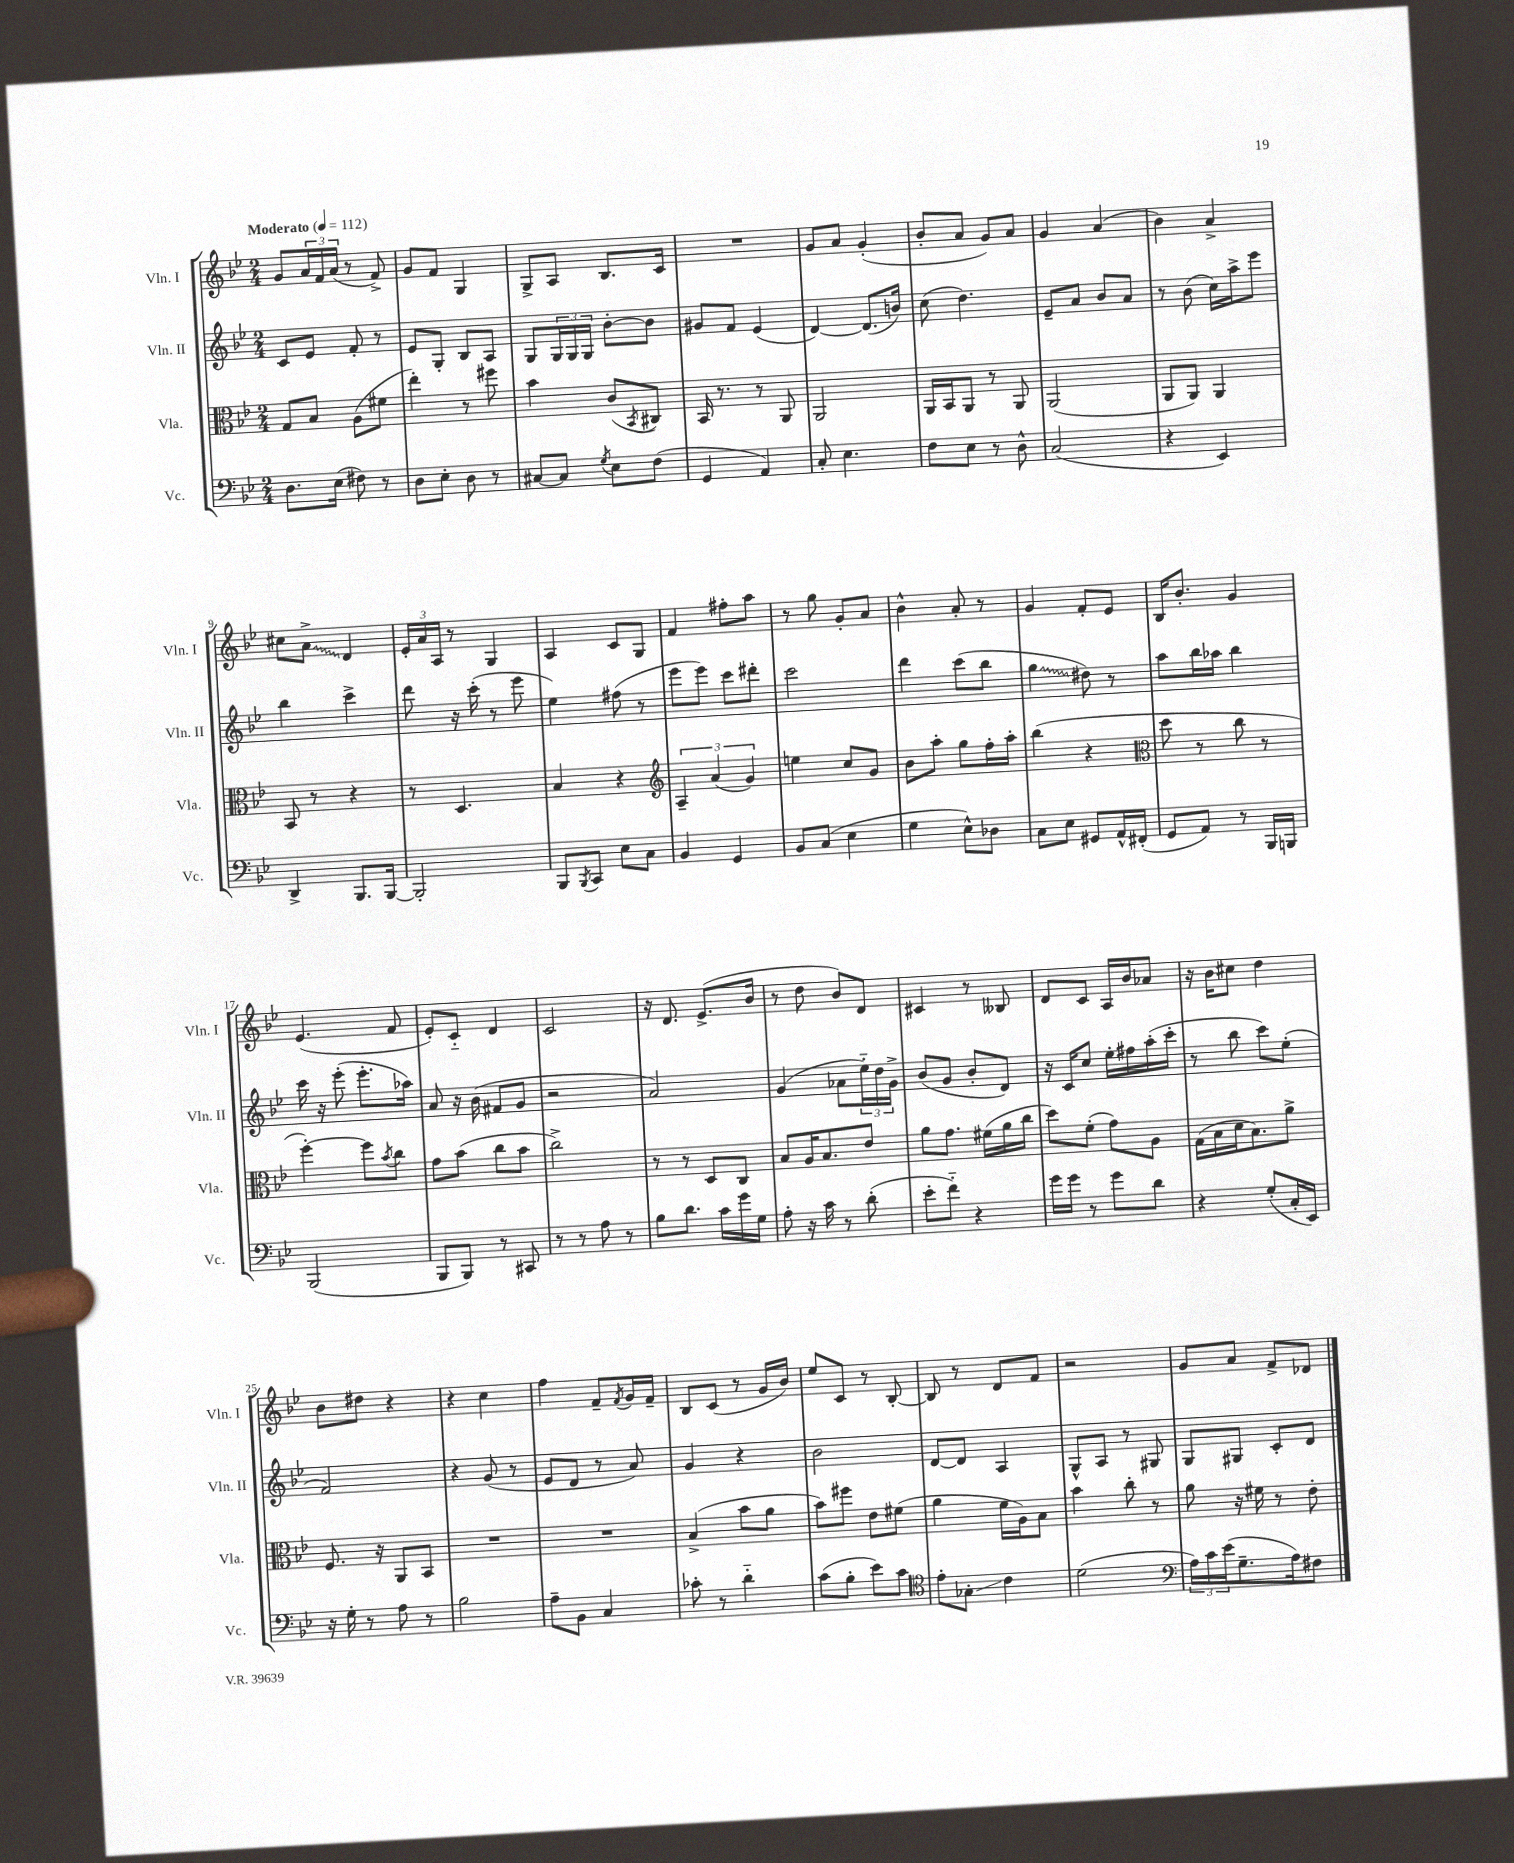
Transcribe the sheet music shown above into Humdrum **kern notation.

**kern	**kern	**kern	**kern
*staff4	*staff3	*staff2	*staff1
*clefF4	*clefC3	*clefG2	*clefG2
*k[b-e-]	*k[b-e-]	*k[b-e-]	*k[b-e-]
*M2/4	*M2/4	*M2/4	*M2/4
*MM112	*MM112	*MM112	*MM112
8.D	8G	8c	8g
.	8B-	8e-	24a
.	.	.	24f
(16E-	.	.	.
.	.	.	(24a
8F#)	(8A	8f'	8r
8r	8f#	8r	8f^)
=	=	=	=
8D	4ee-')	8e-	8g
8E-'	.	8G'	8f
8D	8r	8B-	4G
8r	8ff#	8A	.
=	=	=	=
[8C#	4b-	8G	8G^
8C#]	.	24G	8A
.	.	24G	.
.	.	24G	.
8qG	.	.	.
8E-	(8c	[8b-'	8.B-
.	8qBB-	.	.
(8F	8C#)	8b-]	.
.	.	.	16c
=	=	=	=
4GG	16BB-	8g#	2r
.	8.r	.	.
.	.	8f	.
4AA)	8r	(4e-	.
.	8AA	.	.
=	=	=	=
8C'	2AA	[4d)	8g
4.E-	.	.	8a
.	.	(8.d]	(4g'
.	.	16b)	.
=	=	=	=
8F	16AA	(8cc	8b-'
.	16BB-	.	.
8E-	8AA	4.dd)	8a
8r	8r	.	8g)
8D^^	8AA	.	8a
=	=	=	=
(2C	(2AA	8e-~	4g
.	.	8a	.
.	.	8b-	(4a
.	.	8a	.
=	=	=	=
4r	8AA	8r	4b-)
.	8AA)	(8b-	.
4EE-)	4AA	16cc)	4a^
.	.	16aa^	.
.	.	8eee-	.
=	=	=	=
4DD^	8BB-	4bb-	8cc#
.	8r	.	8a^
8.BBB-	4r	4ccc^	4d
[16BBB-	.	.	.
=	=	=	=
2BBB-']	8r	8ddd	24e-'
.	.	.	24a
.	.	.	24A
.	4.D	16r	8r
.	.	(16ccc'	.
.	.	8r	4G
.	.	8eee-	.
=	=	=	=
8BBB-	4B-	4ee-)	4A
8qBBB-	.	.	.
8CC	.	.	.
8E-	4r	(8ff#	8c
8C	.	8r	8G
=	=	=	=
*	*clefG2	*	*
4BB-	6A~	8eee-	4f
.	.	8eee-)	.
.	(6a	.	.
4GG	.	8ccc	8ff#'
.	6g)	.	.
.	.	8ddd#'	8aa
=	=	=	=
8BB-	4ee	2ccc	8r
(8C	.	.	8gg
4E-	8cc	.	8g'
.	8g	.	8a
=	=	=	=
4G	8b-	4ddd	4b-^^
.	8aa'	.	.
8E-^^)	8gg	(8ccc	8a'
8D-	16ff'	8bb-	8r
.	16aa'	.	.
=	=	=	=
8C	(4bb-	4gg	4g
8E-	.	.	.
8GG#	4r	8dd#)	8f'
16AA^^	.	8r	8e-
(16FF#'	.	.	.
=	=	=	=
*	*clefC3	*	*
8GG	8dd	8aa	16B-
.	.	.	8.b-'
8AA)	8r	16bb-	.
.	.	16aa-	.
8r	8cc	4bb-	4g
16BBB-	8r	.	.
16BBB	.	.	.
=	=	=	=
(2BBB-	[4ff')	16ccc	(4.e-
.	.	16r	.
.	.	(8eee-'	.
.	8ff]	8.eee-'	.
.	8qb-	.	.
.	8cc	.	8f
.	.	16aa-)	.
=	=	=	=
8BBB-	8g	8a	8e-')
8BBB-)	(8b-	16r	8c'~
.	.	(16b-	.
8r	8cc	8f#	4d
8CC#	8b-	8g	.
=	=	=	=
8r	2cc^)	2r	2c
8r	.	.	.
8A	.	.	.
8r	.	.	.
=	=	=	=
8B-	8r	2a)	16r
.	.	.	8.d
8.d	8r	.	.
.	8D	.	(8.e-^
16c	.	.	.
16g	8C	.	.
16G	.	.	16b-
=	=	=	=
8A'	8B-	(4g	8r
16r	16A	.	8dd
16c	8.B-	.	.
8r	.	8a-	8b-)
(8d'	8e-	24ee-'~)	8d
.	.	24dd	.
.	.	24g^	.
=	=	=	=
8e-'	8a	(8b-	4c#
8f'~)	8.g	8g	.
4r	.	8b-'	8r
.	(16f#	.	.
.	16a	8d)	8B--
.	16cc	.	.
=	=	=	=
16g	8dd)	16r	8d
16g	.	16c	.
8r	(8f'	8cc	8c
8g	8g)	16ee-'	16A
.	.	16ff#	16b-
8d	8A	(16aa'	8a-
.	.	16ccc'	.
=	=	=	=
4r	(16G	8r	16r
.	16B-	.	16b-
.	16d	8bb-	8cc#
.	8.B-)	.	.
(8G'	.	8ccc)	4dd
16C'	8a^	(8ee-'	.
16EE-)	.	.	.
=	=	=	=
16r	8.F	2f)	8b-
16G'	.	.	.
8r	.	.	8dd#
.	16r	.	.
8A	8AA	.	4r
8r	8BB-	.	.
=	=	=	=
2B-	2r	4r	4r
.	.	(8g	4cc
.	.	8r	.
=	=	=	=
8A~	2r	8e-	4ff
8BB-	.	8d	.
4C	.	8r	8f~
.	.	.	8qf
.	.	8a)	16g
.	.	.	16f~
=	=	=	=
8c-'	(4B-^	4g	8B-
8r	.	.	(8c
4d'~	8b-	4r	8r
.	8a	.	16g
.	.	.	16b-)
=	=	=	=
(8c	8b-)	2b-	8ee-
8B-'	8ff#	.	8c
8e-)	8e-	.	8r
8c	(8f#	.	[8B-'
=	=	=	=
*clefC4	*	*	*
8e-'	4a	[8d	8B-]
8G-'	.	8d]	8r
4c	16f	4A	8d
.	16A)	.	.
.	8B-	.	8f
=	=	=	=
(2d	4b-	8G^^	2r
.	.	8A	.
.	8cc'	8r	.
.	8r	8G#	.
=	=	=	=
*clefF4	*	*	*
24A)	8a	8G	8g
24c	.	.	.
(24e-	.	.	.
8.G~	16r	8G#	8a
.	16f#	.	.
.	8r	8c'	8f^
16A)	.	.	.
8F#	8e-'	8d	8d-
==	==	==	==
*-	*-	*-	*-
